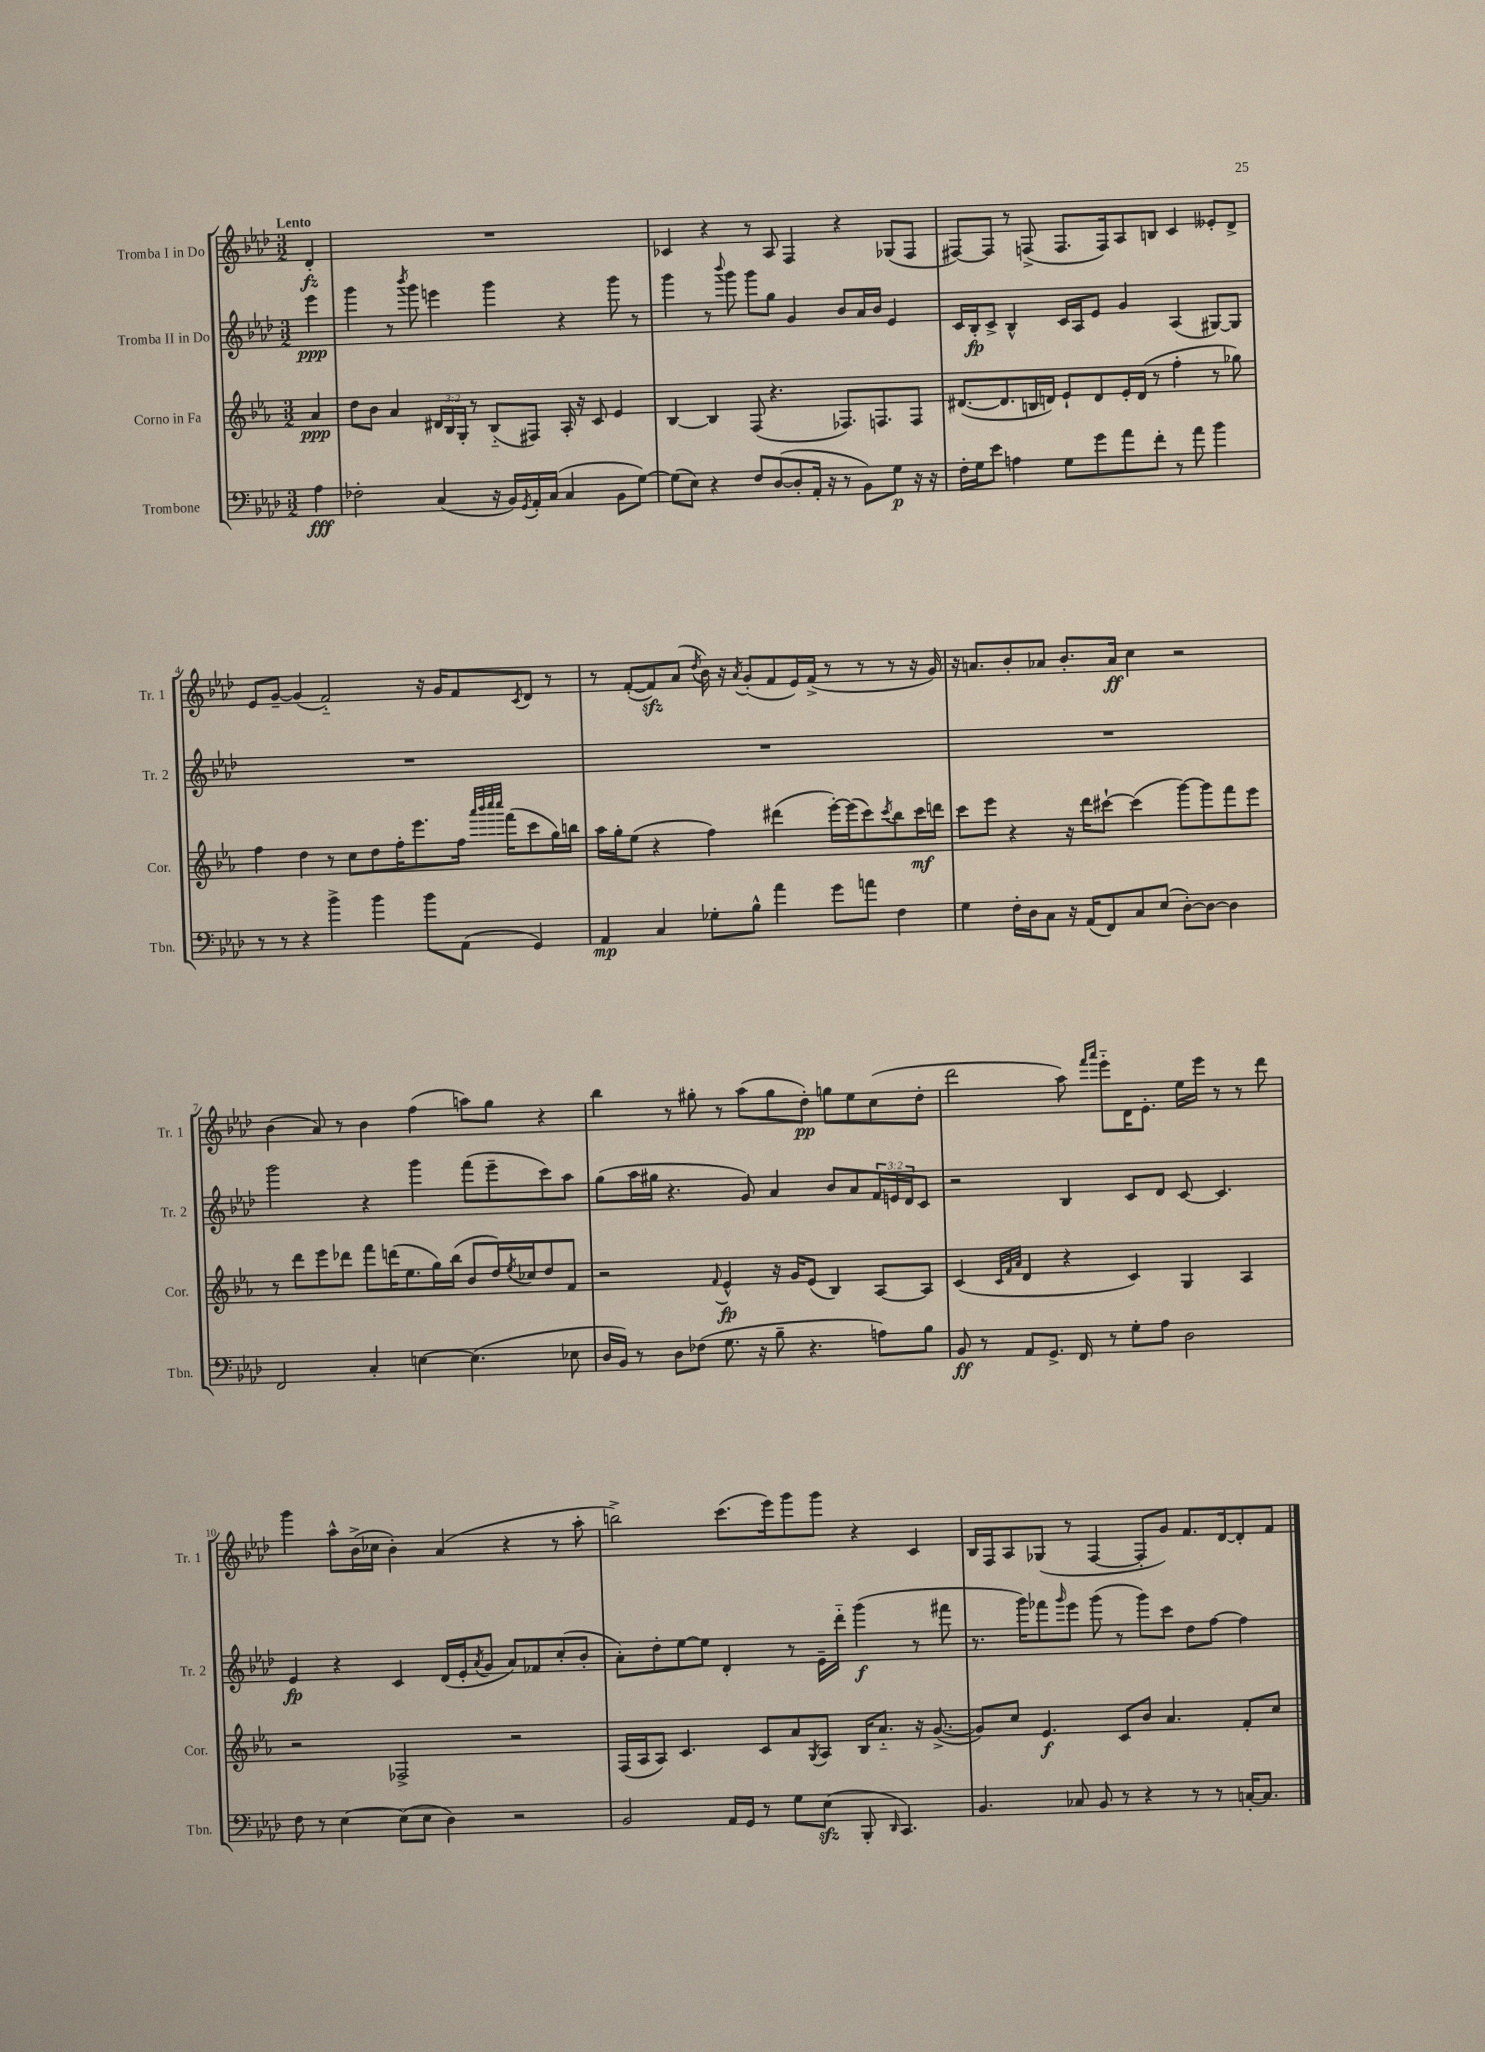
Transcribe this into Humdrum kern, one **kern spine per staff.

**kern	**kern	**kern	**kern
*staff4	*staff3	*staff2	*staff1
*clefF4	*clefG2	*clefG2	*clefG2
*k[b-e-a-d-]	*k[b-e-a-]	*k[b-e-a-d-]	*k[b-e-a-d-]
*M3/2	*M3/2	*M3/2	*M3/2
4A-	4a-	4eee-	4d-'
=	=	=	=
2F-'	8dd	4ggg	1.r
.	8b-	.	.
.	4a-	8r	.
.	.	8qbbb-	.
.	.	8ggg	.
(4C	24d#	4eee	.
.	24B-	.	.
.	24G'	.	.
.	8r	.	.
16r	(8B-'~	4ggg	.
16BB-)	.	.	.
8qGG	.	.	.
16AA-'	8F#)	.	.
(16C	.	.	.
4C	16A-'	4r	.
.	16r	.	.
.	8c	.	.
8BB-	4e-	8ggg	.
[8G)	.	8r	.
=	=	=	=
(8G]	[4B-	4ggg	4c-
8E-)	.	.	.
4r	4B-]	8r	4r
.	.	8qqbbb-	.
.	.	8ggg	.
8F	(8F	8ggg	8r
([8D-	4.r	8gg	8A-
8D-']	.	4g	4F
16AA-'	.	.	.
16r	.	.	.
8r	8.F-)	8b-	4r
8BB-)	.	16a-	.
.	8.F	16b-	.
8G	.	4e-	(8G-
16r	8F	.	8F
16r	.	.	.
=	=	=	=
16F'	([8.d#	16c	[8F#)
16G	.	16B-'	.
8e-	.	8c^	8F#]
.	8.d#]	.	.
4A	.	4B-^^	8r
.	16B	.	(8F^
.	16d)	.	.
8G	8e-`	16c	8.F
.	.	16A-	.
8g	8d	8e-	.
.	.	.	16F)
8a-	16e-'	4g	8A-
.	(16d	.	.
8f'	8r	.	8B
8r	4ff'	(4A-	4c
8a-	.	.	.
4b-	8r	[8G#)	8e--'
.	8gg-)	8G#]	8d-^
=	=	=	=
8r	4ff	1.r	8e-
8r	.	.	[8g~
4r	4dd	.	(4g]
4b-^	8r	.	2f'~)
.	8cc	.	.
4b-	8dd	.	.
.	16ff'	.	.
.	8.eee-	.	.
8b-	.	.	16r
.	.	.	16g
(8AA-	16ff	.	8f
.	32qqaaa-	.	.
.	32qqbbb-	.	.
.	32qqcccc	.	.
.	32qqcccc	.	.
.	(16fff	.	.
.	.	.	8qc
4GG)	8ccc	.	8d-
.	16gg)	.	8r
.	16bb	.	.
=	=	=	=
4AA-	16aa-	1.r	8r
.	16gg'	.	.
.	(8ee-	.	([8f'
4C	4r	.	8f])
.	.	.	(8a-
.	.	.	8qdd-
8G-'	4ff)	.	16b-)
.	.	.	16r
.	.	.	8qa-
8B-^^	.	.	(8g'
4a-	(4ddd#	.	8f
.	.	.	16e-)
.	.	.	(16f^
8g	[16eee-')	.	8r
.	(16eee-]	.	.
8a	8ccc)	.	8r
.	8qccc	.	.
4F	8bb-	.	8r
.	16ccc	.	16r
.	16ddd	.	16g)
=	=	=	=
4G	8ccc	1.r	16r
.	.	.	8.a
.	8eee-	.	.
16F'	4r	.	8b-'
16D-	.	.	.
8C	.	.	8a-
16r	16r	.	8.b-'
(16AA-	16ddd	.	.
8FF)	[8ccc#`	.	.
.	.	.	16a-
8C	(4ccc#]	.	4cc
(8E-	.	.	.
[8D-')	[8ggg)	.	2r
8D-_	8ggg]	.	.
4D-]	8fff	.	.
.	8eee-	.	.
=	=	=	=
2FF	8r	2ggg	(4b-
.	8ddd	.	.
.	8eee-	.	8a-)
.	8ddd-	.	8r
4C'	8fff	4r	4b-
.	(16ddd	.	.
.	8.ee-	.	.
[4E	.	4ggg	(4ff
.	16gg)	.	.
.	(16bb-	.	.
(4.E]	8b-	(8fff	8aa)
.	16dd)	8eee-~	8gg
.	8qee-	.	.
.	16cc-	.	.
.	8dd	8ccc)	4r
8E-	8f	8aa-	.
=	=	=	=
16D-	2r	(8gg	4bb-
16BB-)	.	.	.
8r	.	16aa-	.
.	.	16gg#	.
8D-	.	4.r	8r
(8F-	.	.	8gg#'
.	8qqf	.	.
8.G	4e-^^	.	8r
.	.	8g)	(8aa-
16r	.	.	.
8B-~	16r	4a-	8gg#
.	16g	.	.
4.r	(8e-	.	8dd-')
.	4B-)	8b-	8gg
.	.	8a-	8ee-
8A)	[8A-	24f	(8cc
.	.	24e	.
.	.	24d-	.
8B-	8A-]	8c	8dd-'
=	=	=	=
8BB-	(4c	2r	2ddd-
8r	.	.	.
.	32qqc	.	.
.	32qqf	.	.
.	32qqa-	.	.
8AA-	4d	.	.
8.GG^	.	.	.
.	4r	4B-	8aa-)
16FF	.	.	.
.	.	.	16qqfff
.	.	.	16qqaaa-
8r	.	.	8eee-'~
8G'	4c)	8c	16d-
.	.	.	8.e-'
8A-	.	8d-	.
2D-	4G	[8c	16ee-
.	.	.	16eee-
.	.	4.c]	8r
.	4A-	.	8r
.	.	.	8ddd-
=	=	=	=
8F	2r	4e-	4ggg
8r	.	.	.
[4E-	.	4r	8aa-^^
.	.	.	(16b-^
.	.	.	16cc-
(8E-]	2F-^	4c	4b-')
8E-	.	.	.
4D-)	.	(16d-	(4a-
.	.	16e-'	.
.	.	8qa-	.
.	.	8g	.
2r	2r	8a-)	4r
.	.	8f-	.
.	.	(8cc'	8r
.	.	8b-'	8aa-'
=	=	=	=
2BB-	(16F	8a-')	2bb^)
.	16A-	.	.
.	8A-)	8dd-'	.
.	4.c	[8ee-	.
.	.	8ee-]	.
16AA-	.	4d-'	(8.ccc
16GG	.	.	.
8r	8c	.	.
.	.	.	16eee-)
8G	8a-	8r	8ggg
.	8qG	.	.
(8E-	8A-	16e-~	8ggg
.	.	16ddd-'~	.
8BBB-'	16B-	(4ggg	4r
.	8.a-'~	.	.
16qqDD-	.	.	.
4.CC)	.	.	.
.	16r	8r	4c
.	([8.g^	.	.
.	.	8fff#	.
=	=	=	=
4.BB-	8g])	8.r	16B-
.	.	.	16F
.	8cc	.	8A-
.	.	16ggg)	.
.	4.e-	8fff-	(8G-
.	.	16qqggg	.
8C-	.	8eee-	8r
8BB-	.	(8ggg	[4F
8r	8c	8r	.
4r	8b-	8ggg)	8F']
.	4.a-	8ccc	8g)
8r	.	8dd-	8.f
8r	.	[8ff	.
.	.	.	[16d-
[16C'	8f'	4ff]	8d-']
8.C]	.	.	.
.	8cc	.	8f
==	==	==	==
*-	*-	*-	*-
